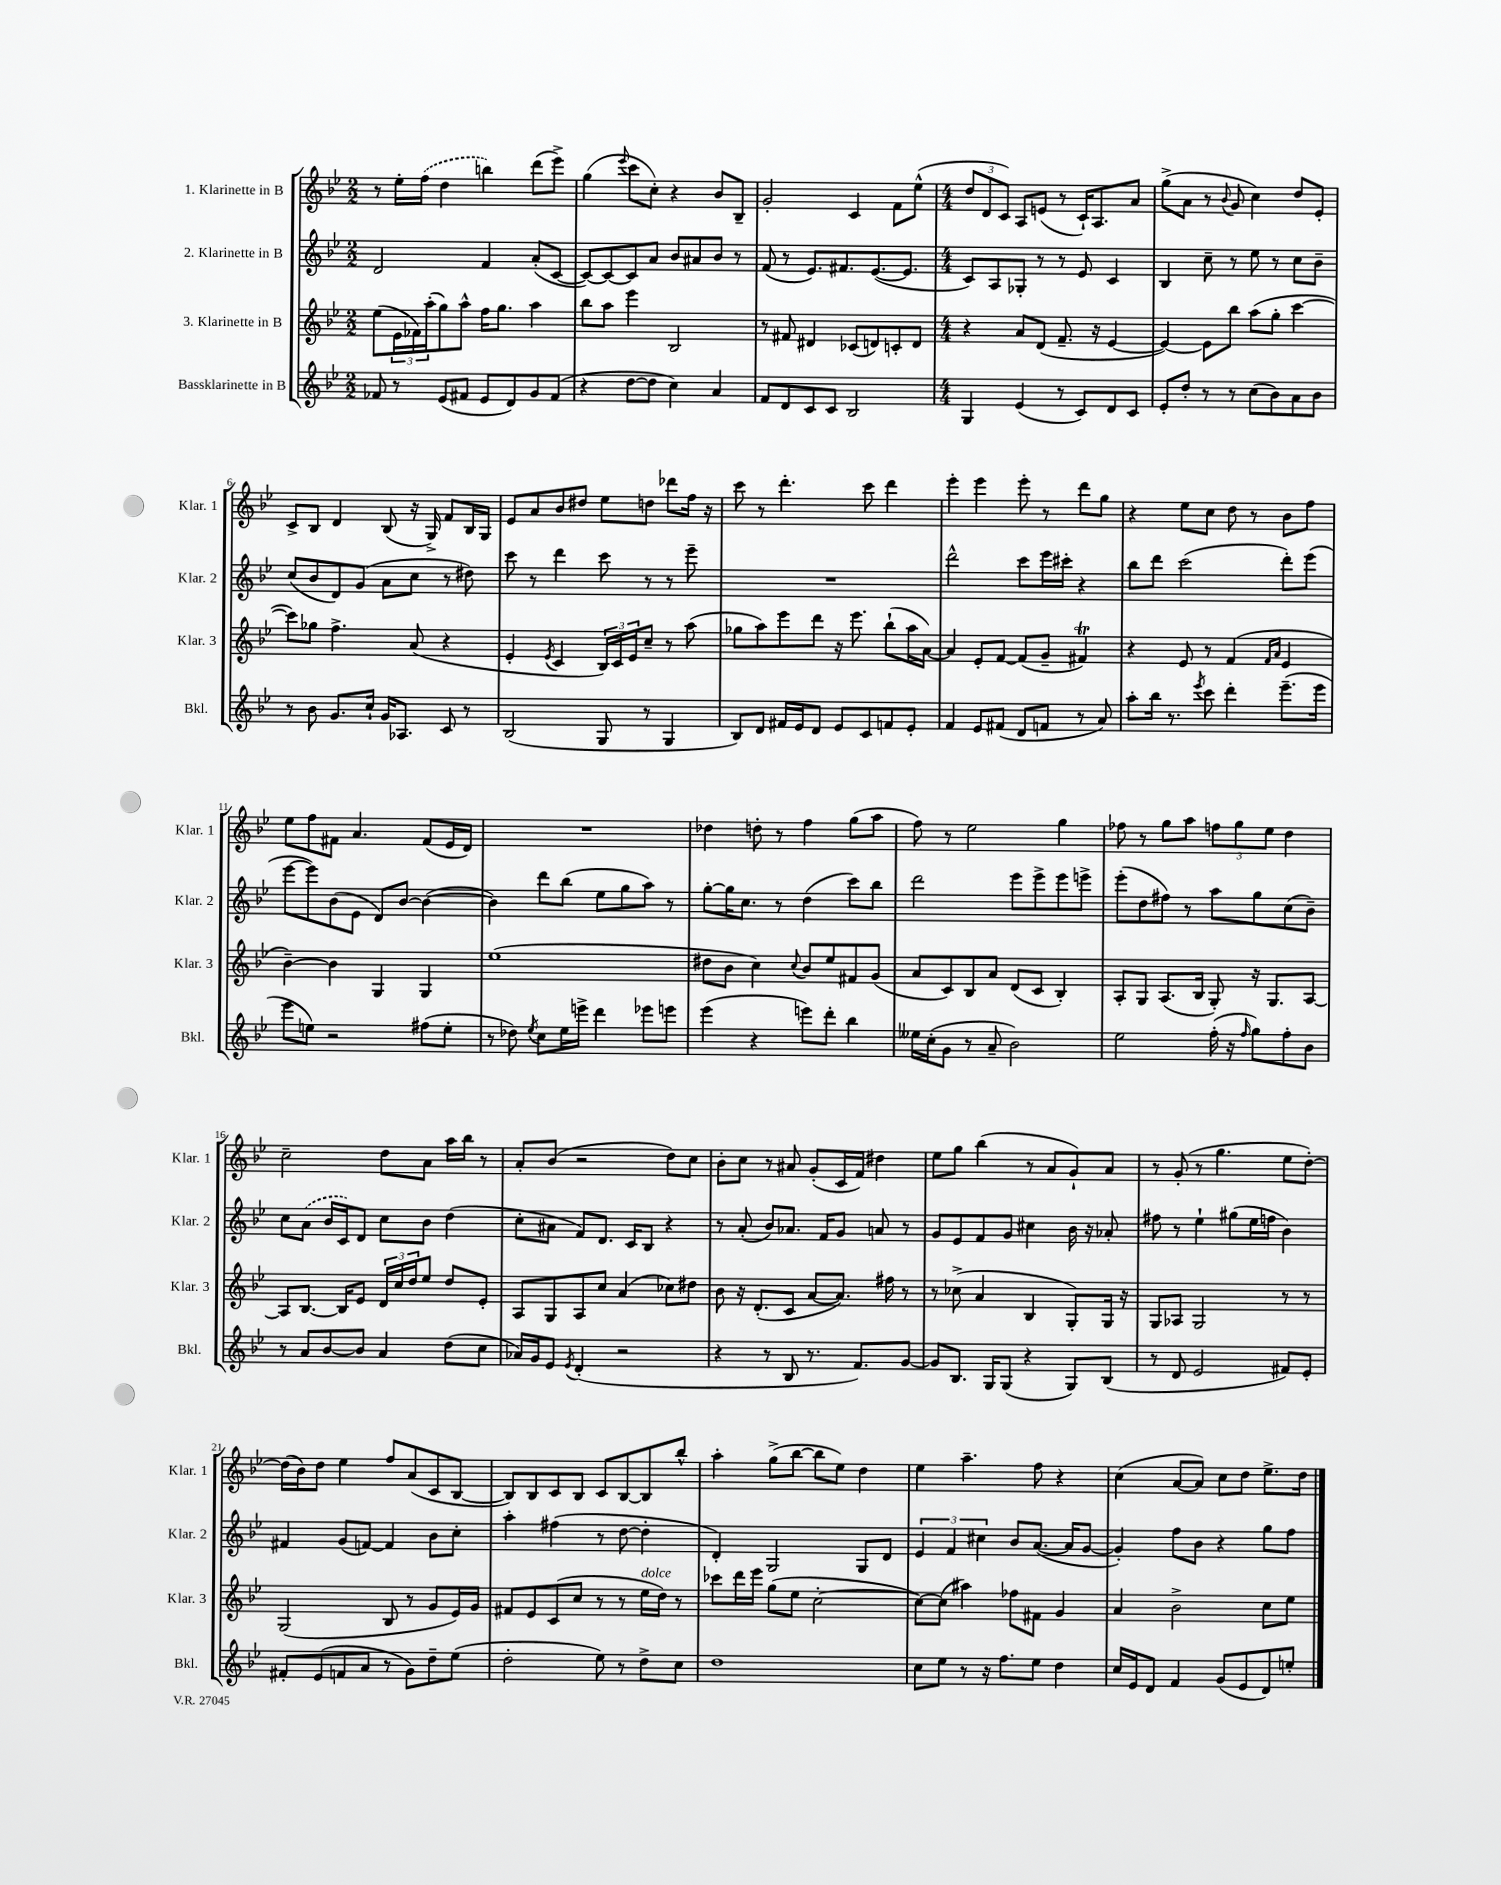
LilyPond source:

<<
\new StaffGroup <<
\new Staff = "s0" \with { instrumentName = "1. Klarinette in B" shortInstrumentName = "Klar. 1" } {
    \clef treble \key bes \major \numericTimeSignature \time 2/2
    r8 ees''16-. \once \slurDashed f''16( d''4 b''4) d'''8( ees'''8->) |
    g''4( \appoggiatura { ees'''8 } c'''8 c''8-.) r4 bes'8 bes8-- |
    g'2-. c'4 f'8 ees''8-^( |
    \numericTimeSignature \time 4/4 \tuplet 3/2 { d''8 d'8 c'8) } a8 e'8( r8 c'16-!) a8. a'8 |
    g''8->( a'8 r8 \appoggiatura { bes'8 } g'8 c''4) d''8 ees'8-. |
    c'8-> bes8 d'4 bes8( r16 g16->) f'8 bes16 g16 |
    ees'8 a'8 bes'8 dis''8 ees''8 d''8 des'''8 f''16 r16 |
    c'''8 r8 d'''4.-. c'''8 d'''4 |
    ees'''4-. ees'''4 ees'''8-. r8 d'''8 g''8 |
    r4 ees''8 c''8 d''8 r8 bes'8 f''8 |
    ees''8 f''8 fis'8 a'4. fis'8( ees'16 d'16) |
    R1 |
    des''4 d''8-. r8 f''4 g''8( a''8 |
    f''8) r8 ees''2 g''4 |
    fes''8 r8 g''8 a''8 \tuplet 3/2 { f''8 g''8 ees''8 } d''4 |
    c''2-- d''8 a'8 a''16 bes''16 r8 |
    a'8-. bes'8( r2 d''8) c''8 |
    bes'8-. c''8 r8 ais'8 g'8-.( c'16 f'16) dis''4 |
    ees''8 g''8 bes''4( r8 a'8 g'8-!) a'8 |
    r8 g'8-.( r8 g''4. ees''8 d''8~-.) |
    d''16( bes'16) d''8 ees''4 f''8 a'8( c'8 bes8~ |
    bes8) bes8 c'8 bes8 c'8 bes8~ bes8 bes''8-^ |
    a''4-. g''8->( bes''8~ bes''8 ees''8) d''4 |
    ees''4 a''4.-- f''8 r4 |
    c''4( a'8~ a'8) c''8 d''8 ees''8.-> d''16 \bar "|." |
}
\new Staff = "s1" \with { instrumentName = "2. Klarinette in B" shortInstrumentName = "Klar. 2" } {
    \clef treble \key bes \major \numericTimeSignature \time 2/2
    d'2 f'4 a'8-.( c'8~ |
    c'8~) c'8~ c'8 a'8 bes'8 ais'8 bes'8 r8 |
    f'8( r8 ees'8.) fis'8. ees'8.~( ees'8. |
    \numericTimeSignature \time 4/4 c'8) a8 ges8-. r8 r8 ees'8 c'4 |
    bes4 c''8-- r8 ees''8 r8 c''8 bes'8-- |
    c''8( bes'8 d'8) g'8( a'8 c''8 r8 dis''8) |
    c'''8 r8 d'''4 c'''8 r8 r8 ees'''8-- |
    R1 |
    d'''2-^ c'''8 ees'''16 cis'''16-. r4 |
    bes''8 d'''8 c'''2( d'''8-.) ees'''8( |
    ees'''8~ ees'''8) bes'8( ees'8 d'8) bes'8~ bes'4~( |
    bes'4) d'''8 bes''8( ees''8 g''8 a''8) r8 |
    g''8~-. g''16 c''8. r8 d''4( c'''8) bes''8 |
    d'''2 ees'''8 ees'''8-> ees'''8 e'''8-> |
    ees'''8-.( d''8 fis''8) r8 a''8 g''8 c''8( bes'8--) |
    c''8 \once \slurDashed a'8( bes'16 c'16) d'8 c''8 bes'8 d''4( |
    c''8-. ais'8 f'8) d'8. c'16 bes8 r4 |
    r8 a'8-.( bes'8) aes'8. f'16 g'8 a'8 r8 |
    g'8 ees'8 f'8 g'8 cis''4 bes'16 r16 aes'8-. |
    fis''8 r8 ees''4-! gis''8( ees''16 f''16 bes'4) |
    fis'4 g'8( f'8~) f'4 bes'8 c''8-. |
    a''4-. fis''4( r8 d''8~ d''4-. |
    d'4-.) g2 g8 d'8 |
    \tuplet 3/2 { ees'4 f'4 cis''4 } bes'8 a'8.~( a'16 g'8~ |
    g'4-.) f''8 bes'8 r4 g''8 f''8 \bar "|." |
}
\new Staff = "s2" \with { instrumentName = "3. Klarinette in B" shortInstrumentName = "Klar. 3" } {
    \clef treble \key bes \major \numericTimeSignature \time 2/2
    ees''8( \tuplet 3/2 { ees'16 fes'16) a''16-.( } g''8) a''8-^ f''16 g''8. a''4 |
    bes''8 a''8 ees'''4 bes2 |
    r8 fis'8 dis'4 ces'8( d'8) c'8-. d'8 |
    \numericTimeSignature \time 4/4 r4 a'8 d'8( f'8.-- r16 ees'4~ |
    ees'4~) ees'8 bes''8 a''8( g''8-. c'''4~ |
    c'''8) ges''8 f''4.-> a'8( r4 |
    ees'4-. \acciaccatura { ees'8 } c'4 \tuplet 3/2 { bes16) c'16 ees'16 } c''8-- r8 a''8( |
    ges''8 a''8) ees'''8 d'''8 r16 ees'''8. bes''8-!( a''16 a'16~) |
    a'4 ees'8-. f'8~ f'8( g'8-- fis'4\trill) |
    r4 ees'8 r8 f'4( \grace { f'16 a'16 } ees'4 |
    bes'4~--) bes'4 g4 g4 |
    ees''1( |
    dis''8 bes'8 c''4) \appoggiatura { c''8 } bes'8 ees''8 fis'8 g'8( |
    a'8 c'8) bes8 a'8 d'8( c'8 bes4-.) |
    a8-. g8 a8.( bes16 g8-.) r16 g8. a8~ |
    a8 bes8.~ bes16 ees'8 \tuplet 3/2 { d'16 c''16 d''16 } ees''8 d''8 ees'8-. |
    a8 g8 a8 c''8 a'4( ces''8) dis''8 |
    bes'8 r16 d'8.-.( c'8 a'8~ a'8.) fis''16 r8 |
    r8 ces''8->( a'4 bes4 g8-.) g16 r16 |
    g8 aes8 g2 r8 r8 |
    g2( bes8 r8 g'8 ees'16) g'16 |
    fis'8 ees'8 c'8( c''8 r8 r8 ees''16^\markup { \italic "dolce" } d''16) r8 |
    ces'''8 d'''16 ees'''16 g''8( ees''8 c''2~-. |
    c''8~) c''8( ais''4) fes''8 fis'8 g'4 |
    a'4 bes'2-> c''8 ees''8 \bar "|." |
}
\new Staff = "s3" \with { instrumentName = "Bassklarinette in B" shortInstrumentName = "Bkl." } {
    \clef treble \key bes \major \numericTimeSignature \time 2/2
    fes'8 r8 ees'8( fis'8 ees'8 d'8) g'8 fis'8( |
    r4 d''8~ d''8 c''4) a'4 |
    f'8 d'8 c'8 c'8 bes2 |
    \numericTimeSignature \time 4/4 g4 ees'4( r8 c'8) d'8 c'8 |
    ees'8-. d''8-. r8 r8 c''8( bes'8) a'8 bes'8 |
    r8 bes'8 g'8. c''16-! g'16 aes8. c'8 r8 |
    bes2( g8 r8 g4 |
    bes8) d'8 fis'16 ees'16 d'8 ees'8 c'8 f'8 ees'8-. |
    f'4 ees'8 fis'8( d'8 f'8 r8 a'8) |
    a''8-. bes''16 r8. \acciaccatura { ees'''8 } c'''8 d'''4-. ees'''8.--( ees'''16 |
    ees'''8 e''8) r2 fis''8( e''8-. |
    r8 des''8) \acciaccatura { ees''8 } c''8 ees''16 e'''16-> d'''4 ees'''8 e'''8 |
    ees'''4( r4 e'''8) d'''8-. bes''4 |
    eeses''16 c''16-.( g'8 r8 a'8-- bes'2) |
    ees''2 f''16-.( r16 \grace { f''16 } g''8) f''8-. bes'8 |
    r8 a'8 bes'8~ bes'8 a'4 d''8( c''8 |
    aes'16) g'16 ees'8 \acciaccatura { ees'8 } d'4-.( r2 |
    r4 r8 bes8 r8. f'8.) g'8~ |
    g'8 bes8. g16 g8( r4 g8) bes8( |
    r8 d'8 ees'2 fis'8) ees'8-. |
    fis'8-. ees'8( f'8 a'8 r8 g'8) d''8-- ees''8( |
    d''2-. ees''8) r8 d''8-> c''8 |
    d''1 |
    c''8 ees''8 r8 r16 f''8. ees''8 d''4 |
    c''16 ees'16 d'8 f'4 g'8( ees'8 d'8) e''8-. \bar "|." |
}
>>
>>
